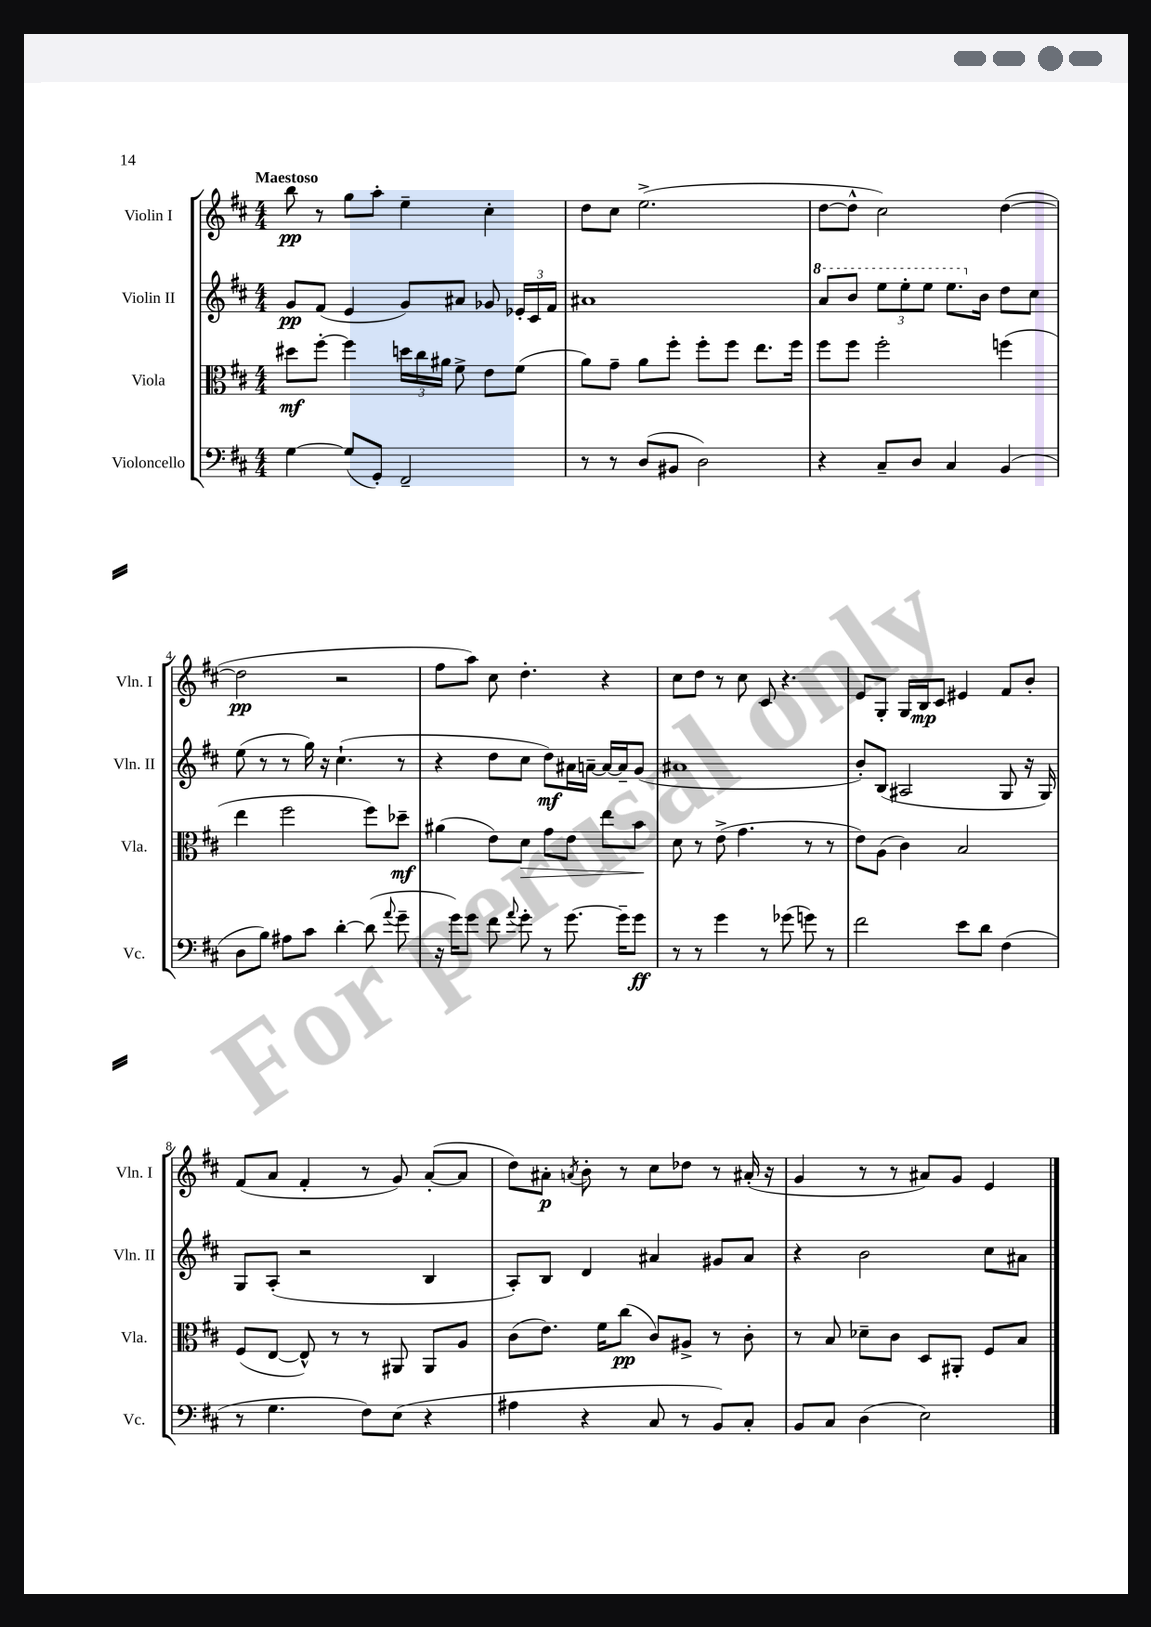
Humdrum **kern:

**kern	**kern	**kern	**kern
*staff4	*staff3	*staff2	*staff1
*clefF4	*clefC3	*clefG2	*clefG2
*k[f#c#]	*k[f#c#]	*k[f#c#]	*k[f#c#]
*M4/4	*M4/4	*M4/4	*M4/4
[4G	8dd#	8g	8bb
.	[8ff#'	(8f#	8r
(8G]	4ff#]	4e	8gg
8GG')	.	.	8aa'
2FF#~	24dd	8g)	4ee~
.	24cc#	.	.
.	24a#	.	.
.	8f#^	8a#	.
.	8e	8g-	4cc#'
.	(8f#	24e-'	.
.	.	24c#	.
.	.	24f#	.
=	=	=	=
8r	8a)	1a#	8dd
8r	8g~	.	8cc#
(8D	8a	.	(2.ee^
8BB#	8ff#'	.	.
2D)	8ff#'	.	.
.	8ff#	.	.
.	8.ee	.	.
.	16ff#	.	.
=	=	=	=
4r	8ff#	8aa	[8dd
.	8ff#	8bb	8dd^^]
8C#~	2ff#'	12eee	2cc#)
.	.	12eee'	.
8D	.	.	.
.	.	12eee	.
4C#	.	8.eee	.
.	.	16b	.
(4BB	(4ff	8dd	([4dd
.	.	8cc#	.
=	=	=	=
8D	4ee	(8ee	2dd]
8B)	.	8r	.
8A#	2ff#	8r	.
8c#	.	16gg)	.
.	.	16r	.
[4d'	.	(4.cc#`	2r
(8d]	8ff#)	.	.
8qqa	.	.	.
8g~	8dd-~	8r	.
=	=	=	=
16r	(4a#	4r	8ff#
16g)	.	.	.
8g	.	.	8aa)
8f#	8e)	8dd	8cc#
8qqa	.	.	.
8g'	8d	8cc#	4.dd'
8r	8g	8dd)	.
[8.g	8e	16a#	.
.	.	[16a~	.
.	8ee	16a_	4r
16g~]	.	16a~]	.
8g	8b	(8g	.
=	=	=	=
8r	8d	1a#	8cc#
8r	8r	.	8dd
4g	(8e^	.	8r
.	4.g	.	8cc#
8r	.	.	8c#
(8g-	.	.	4.r
8g)	8r	.	.
8r	8r	.	.
=	=	=	=
2f#	8e)	8b')	8e
.	(8A	(8B	8G'
.	4c#)	2A#	16G
.	.	.	16B
.	.	.	8c#
8e	2B	.	4e#
8d	.	.	.
(4F#	.	8G	8f#
.	.	16r	8b'
.	.	16G)	.
=	=	=	=
8r	(8F#	8G	(8f#
4.G	[8E	(8A'	8a
.	8E^^])	2r	4f#'
.	8r	.	.
8F#)	8r	.	8r
(8E	8AA#	.	8g)
4r	8AA#	4B	([8a'
.	8A	.	8a]
=	=	=	=
4A#	(8c#	8A')	8dd)
.	8.e)	8B	8a#'
.	.	.	8qa
4r	.	4d	8b'
.	16f#	.	.
.	(8cc#	.	8r
8C#	8c#)	4a#	8cc#
8r	8A#^	.	8dd-
8BB)	8r	8g#	8r
8C#'	8c#'	8a#	(16a#'
.	.	.	16r
=	=	=	=
8BB	8r	4r	4g
8C#	8B	.	.
(4D	8d-~	2b	8r
.	8c#	.	8r
2E)	8D	.	8a#)
.	8AA#'	.	8g
.	8F#	8cc#	4e
.	8B	8a#	.
==	==	==	==
*-	*-	*-	*-
